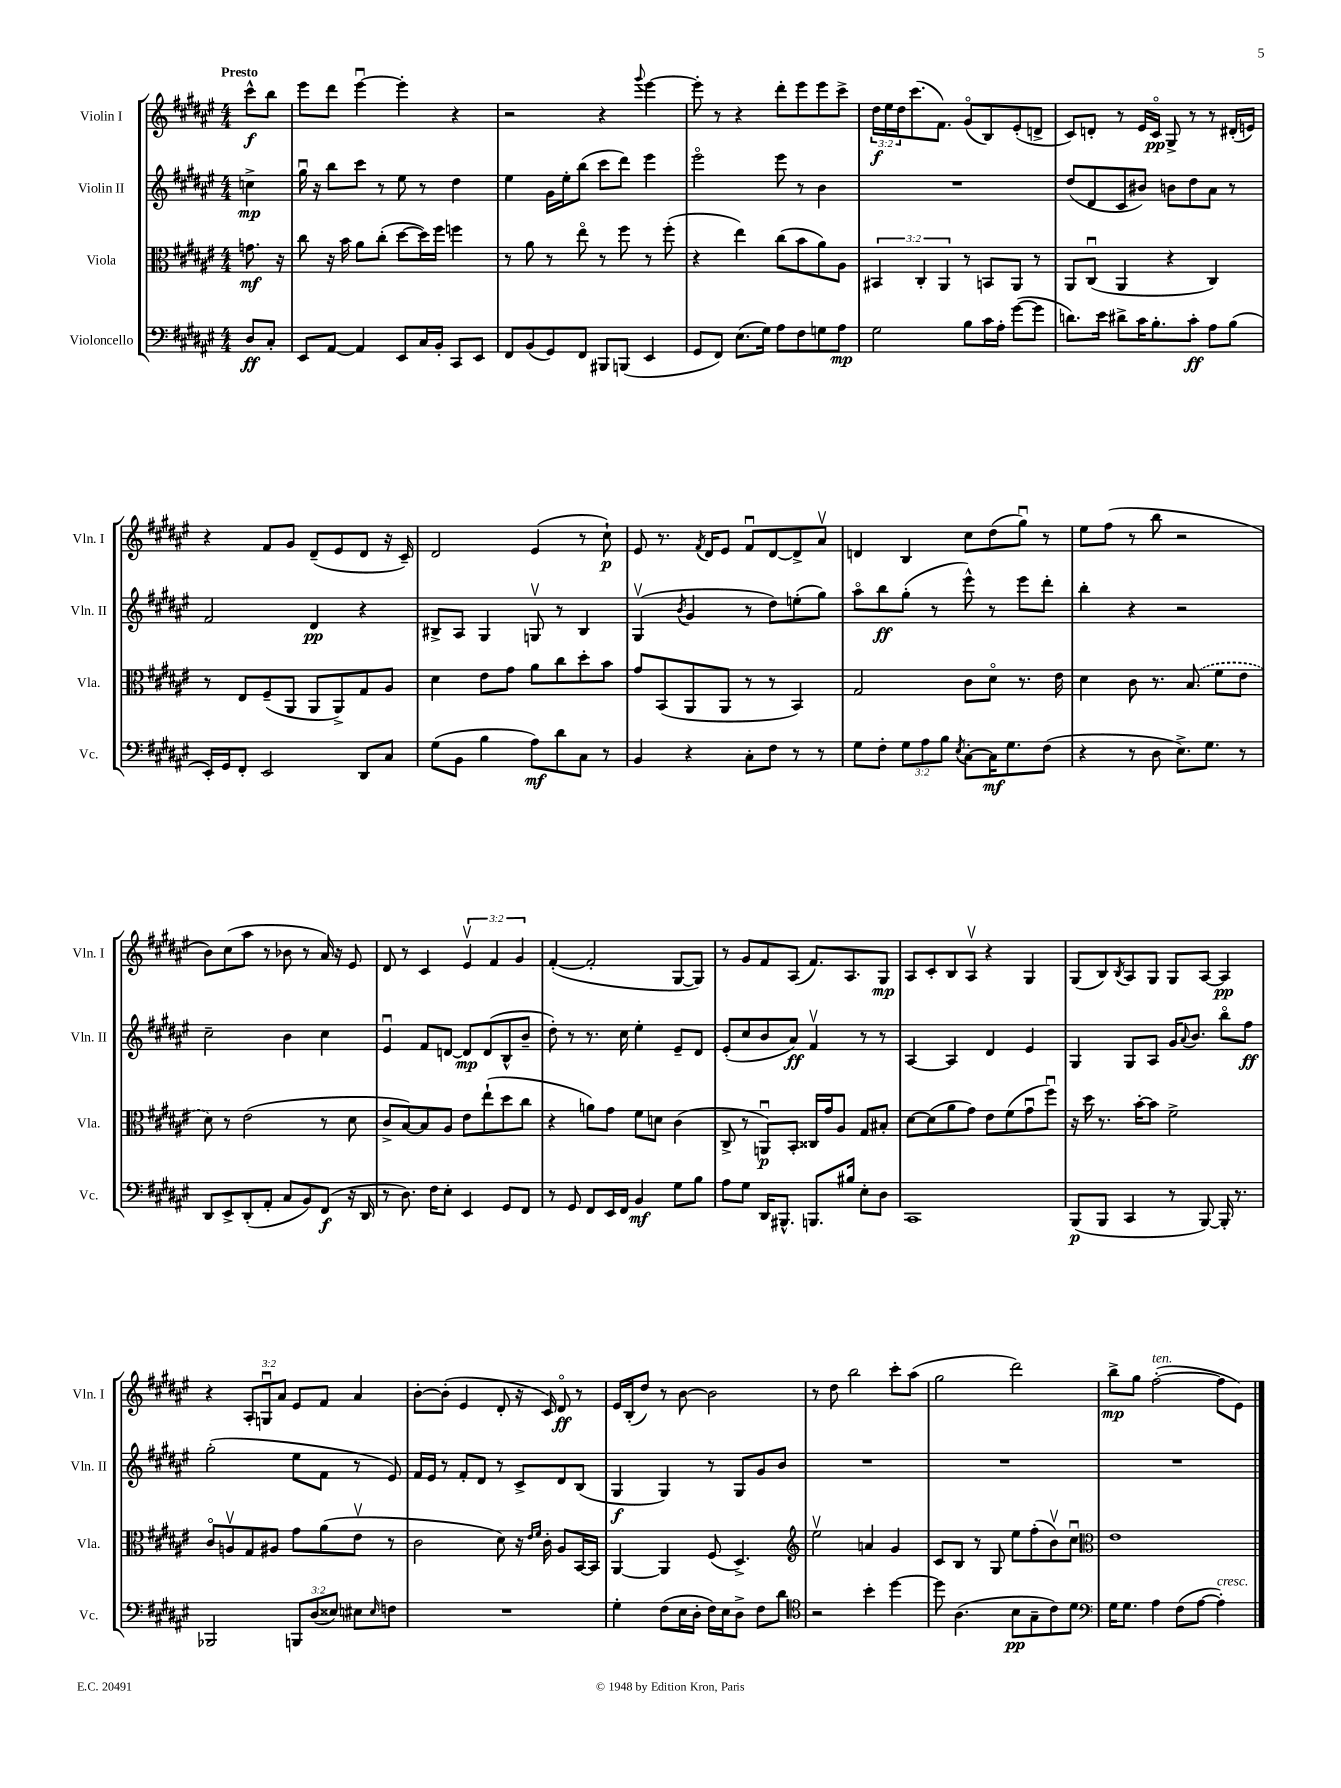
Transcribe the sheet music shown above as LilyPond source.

<<
\new StaffGroup <<
\new Staff = "s0" \with { instrumentName = "Violin I" shortInstrumentName = "Vln. I" } {
    \clef treble \key fis \major \numericTimeSignature \time 4/4 \override Staff.TupletNumber.text = #tuplet-number::calc-fraction-text \partial 4 \tempo "Presto"
    cis'''8-^\f b''8 |
    eis'''8 dis'''8 eis'''4~\downbow eis'''4-. r4 |
    r2 r4 \appoggiatura { gis'''8 } eis'''4~ |
    eis'''8-. r8 r4 dis'''8-. eis'''8 eis'''8 cis'''8-> |
    \tuplet 3/2 { dis''16\f eis''16 dis''16 } cis'''8.( fis'8.) gis'8\flageolet( b8) eis'8-.( d'8-> |
    cis'8) d'8-. r8 eis'16 cis'16\flageolet\pp gis8-> r8 r8 dis'16-.( e'16) |
    r4 fis'8 gis'8 dis'8--( eis'8 dis'8 r16 cis'16--) |
    dis'2 eis'4( r8 cis''8-!\p) |
    eis'8 r8. \acciaccatura { fis'8 } dis'16 eis'8 fis'8\downbow dis'8~ dis'8-> ais'8\upbow |
    d'4 b4 cis''8 dis''8( gis''8\downbow) r8 |
    eis''8 fis''8( r8 b''8 r2 |
    b'8) cis''8( ais''8 r8 bes'8 r8 ais'16) r16 eis'8 |
    dis'8 r8 cis'4 \tuplet 3/2 { eis'4\upbow fis'4 gis'4 } |
    fis'4~-.( fis'2-. gis8~ gis8) |
    r8 gis'8 fis'8 ais8( fis'8.) ais8. gis8\mp |
    ais8 cis'8-. b8 ais8\upbow r4 gis4 |
    gis8( b8) \acciaccatura { b8 } ais8 gis8 gis8 ais8~ ais4\pp |
    r4 \tuplet 3/2 { ais8-. g8\downbow ais'8 } eis'8 fis'8 ais'4 |
    b'8~-. b'8-.( eis'4 dis'8-. r16 cis'16) dis'8\flageolet\ff r8 |
    eis'16 b16-.( dis''8) r8 b'8~ b'2 |
    r8 dis''8 b''2 cis'''8-. ais''8( |
    gis''2 dis'''2) |
    b''8->\mp gis''8 fis''2~-.^\markup { \italic "ten." }( fis''8 eis'8) \bar "|." |
}
\new Staff = "s1" \with { instrumentName = "Violin II" shortInstrumentName = "Vln. II" } {
    \clef treble \key fis \major \numericTimeSignature \time 4/4 \partial 4
    c''4->\mp |
    gis''16\downbow r16 b''8 cis'''8 r8 eis''8 r8 dis''4 |
    eis''4 gis'16 eis''16-. b''8( cis'''8 dis'''8) eis'''4 |
    eis'''2\flageolet eis'''8 r8 b'4 |
    R1 |
    dis''8( dis'8 cis'8 bis'8) b'8 dis''8 ais'8 r8 |
    fis'2 dis'4\pp r4 |
    bis8-> ais8 gis4 g8\upbow r8 bis4 |
    gis4\upbow( \acciaccatura { b'8 } gis'4 r8 dis''8) e''8-.( gis''8) |
    ais''8\flageolet b''8\ff gis''8-.( r8 eis'''8-^) r8 eis'''8 dis'''8-. |
    b''4-. r4 r2 |
    cis''2-- b'4 cis''4 |
    eis'4\downbow fis'8 d'8~ d'8\mp d'8( b8-^ b'8-- |
    dis''8-.) r8 r8. cis''16 eis''4-. eis'8-- dis'8 |
    eis'8-.( cis''8 b'8 ais'8\ff) fis'4\upbow r8 r8 |
    ais4~ ais4 dis'4 eis'4 |
    gis4 gis8 ais8 gis'16 \appoggiatura { ais'8 } b'8. b''8\flageolet fis''8\ff |
    gis''2-.( eis''8 fis'8 r8 eis'8) |
    fis'16 eis'16 r8 fis'8-. dis'8 r8 cis'8-> dis'8 b8( |
    gis4\f gis4) r8 gis8 gis'8 b'8 |
    R1 |
    R1 |
    R1 \bar "|." |
}
\new Staff = "s2" \with { instrumentName = "Viola" shortInstrumentName = "Vla." } {
    \clef alto \key fis \major \numericTimeSignature \time 4/4 \override Staff.TupletNumber.text = #tuplet-number::calc-fraction-text \partial 4
    g'8.\mf r16 |
    cis''8 r16 b'16 ais'8 cis''8-.( dis''8~ dis''16) fis''16 f''4 |
    r8 ais'8 r8 eis''8\flageolet r8 fis''8 r8 fis''8-.( |
    r4 eis''4) cis''8( b'8 ais'8) ais8 |
    \tuplet 3/2 { bis,4 cis4-. ais,4 } r8 b,8 ais,8 r8 |
    ais,8 cis8\downbow( ais,4 r4 cis4) |
    r8 eis8 fis8--( ais,8 ais,8 ais,8->) gis8 ais8 |
    dis'4 eis'8 gis'8 ais'8 cis''8 dis''8-. b'8 |
    gis'8 b,8( ais,8 ais,8 r8 r8 b,4) |
    gis2 cis'8 dis'8\flageolet r8. eis'16 |
    dis'4 cis'8 r8. \once \slurDashed b8.( fis'8 eis'8 |
    dis'8) r8 eis'2( r8 dis'8 |
    cis'8-> b8~) b8 ais8 eis'8 eis''8-!( dis''8 cis''8 |
    r4 a'8) gis'8 fis'8 d'8 cis'4( |
    cis8-> r8 a,8\downbow\p) b,8-. cisis16 gis'16 ais8 gis8 bis8-. |
    dis'8~ dis'8( ais'8 gis'8) eis'8 fis'8( gis'8\downbow fis''8\downbow) |
    r16 dis''16 r8. b'16~-. b'8 fis'2-> |
    cis'8\flageolet a8\upbow gis8 ais8 gis'8 ais'8( eis'8\upbow r8 |
    cis'2 dis'8) r16 \grace { eis'16 fis'16 } cis'16-. ais8 b,16~ b,16 |
    ais,4~ ais,4 fis8( dis4.->) |
    \clef treble eis''2\upbow a'4 gis'4 |
    cis'8 b8 r8 gis8 eis''8 fis''8-.( b'8\upbow) cis''8\downbow |
    \clef alto eis'1 \bar "|." |
}
\new Staff = "s3" \with { instrumentName = "Violoncello" shortInstrumentName = "Vc." } {
    \clef bass \key fis \major \numericTimeSignature \time 4/4 \override Staff.TupletNumber.text = #tuplet-number::calc-fraction-text \partial 4
    dis8\ff cis8-. |
    eis,8 ais,8~ ais,4 eis,8 cis16 b,16-. cis,8 eis,8 |
    fis,8 b,8( gis,8) fis,8 bis,,8 b,,8( eis,4 |
    gis,8 fis,8) eis8.( gis16) ais8 fis8 g8 ais8\mp |
    gis2 b8 cis'16 ais16-. gis'8~( gis'8 |
    d'8.) eis'16 dis'8-> cis'16 b8.-. cis'8-.\ff ais8 b8( |
    eis,16-.) gis,16 fis,8-. eis,2 dis,8 cis8 |
    gis8( b,8 b4 ais8\mf) dis'8 cis8 r8 |
    b,4 r4 cis8-. fis8 r8 r8 |
    gis8 fis8-. \tuplet 3/2 { gis8 ais8 b8 } \acciaccatura { eis8 } cis8~-. cis16\mf gis8. fis8( |
    r4 r8 dis8 eis8.->) gis8. r8 |
    dis,8 eis,8-> dis,8-.( ais,8-. cis8 b,8) fis,8\f( r16 dis,16 |
    r8 dis8.) fis16 eis8-. eis,4 gis,8 fis,8 |
    r8 gis,8 fis,8 eis,16 fis,16 b,4\mf gis8 b8 |
    ais8 gis8 dis,16 bis,,8.-^ b,,8. bis16 eis8-. dis8 |
    cis,1 |
    b,,8\p( b,,8 cis,4 r8 b,,8~) b,,16-. r8. |
    bes,,2 \tuplet 3/2 { b,,8 dis8( eisis8) } eis8 \grace { eis16 } f8 |
    R1 |
    gis4-. fis8( eis16 dis16-. fis16) eis16 dis8-> fis8 dis'8 |
    \clef tenor r2 b'4-. dis''4~ |
    dis''8 ais4.( b8\pp gis8-- cis'8) dis'8 |
    \clef bass gis16 gis8. ais4 fis8( ais8~ ais4-.^\markup { \italic "cresc." }) \bar "|." |
}
>>
>>
\layout { \context { \Score \remove "Bar_number_engraver" } }
